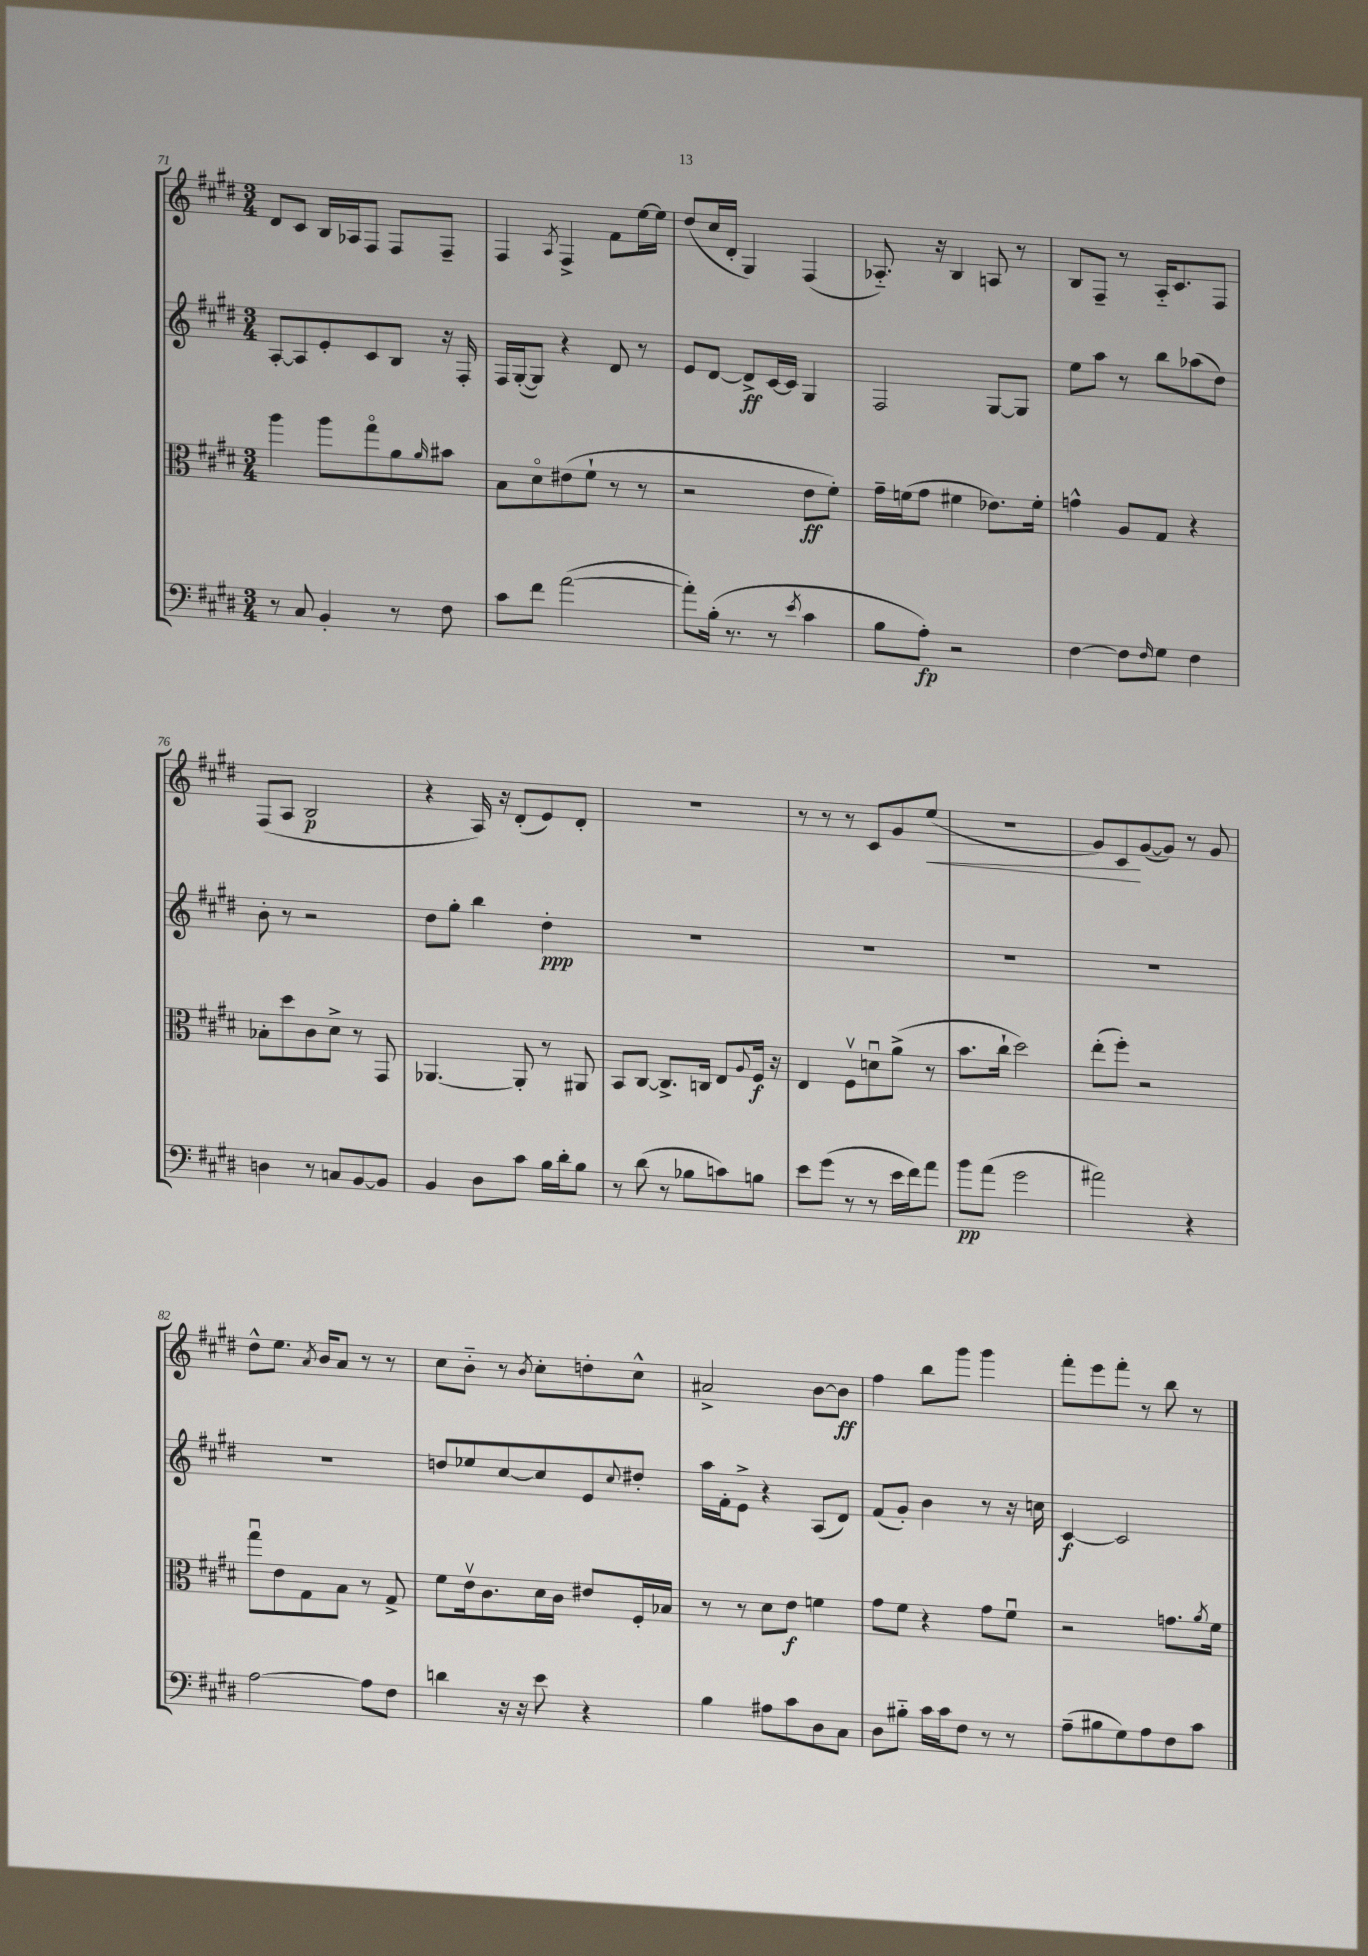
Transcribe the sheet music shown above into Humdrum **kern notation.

**kern	**dynam	**kern	**dynam	**kern	**dynam	**kern	**dynam
*part4	*part4	*part3	*part3	*part2	*part2	*part1	*part1
*staff4	*staff4	*staff3	*staff3	*staff2	*staff2	*staff1	*staff1
*clefF4	*	*clefC3	*	*clefG2	*	*clefG2	*
*k[f#c#g#d#]	*	*k[f#c#g#d#]	*	*k[f#c#g#d#]	*	*k[f#c#g#d#]	*
*M3/4	*	*M3/4	*	*M3/4	*	*M3/4	*
=71	=71	=71	=71	=71	=71	=71	=71
8r	.	4aa\	.	[8A'/L	.	8d#/L	.
8C#/	.	.	.	8A/]	.	8c#/J	.
4BB'/	.	8aa\L	.	8e'/	.	16B/LL	.
.	.	.	.	.	.	16A-X/J	.
.	.	8gg#\	.	8c#/	.	8F#/J	.
8r	.	8a\	.	8B/J	.	8F#/L	.
.	.	16qqa/	.	.	.	.	.
8F#\	.	8b#X\J	.	16r	.	8F#~/J	.
.	.	.	.	16F#'/	.	.	.
=72	=72	=72	=72	=72	=72	=72	=72
8c#\L	.	8B\L	.	16F#/LL	.	4F#/	.
.	.	.	.	([16G#'/J	.	.	.
8f#\J	.	8d#\	.	8G#/J])	.	.	.
.	.	.	.	.	.	8qA/	.
([2a\	.	(8e#X\	.	4r	.	4F#^/	.
.	.	8f#`\J	.	.	.	.	.
.	.	8r	.	8d#/	.	8f#\L	.
.	.	8r	.	8r	.	[16ee\L	.
.	.	.	.	.	.	16ee\JJ]	.
=73	=73	=73	=73	=73	=73	=73	=73
8a'\L])	.	2r	.	8e/L	.	(8dd#/L	.
(16B'\Jk	.	.	.	[8d#/J	.	16cc#/L	.
8.r	.	.	.	.	.	16d#'/JJ	.
.	.	.	.	8d#^/L]	ff	4G#/)	.
8r	.	.	.	[16c#/L	.	.	.
.	.	.	.	16c#/JJ]	.	.	.
8qe/	.	.	.	.	.	.	.
4c#\	.	8e\L	ff	4G#/	.	(4F#/	.
.	.	8f#'\J)	.	.	.	.	.
=74	=74	=74	=74	=74	=74	=74	=74
8B\L	.	16g#~\LL	.	2F#/	.	8.A-X/)	.
.	.	(16fn\J	.	.	.	.	.
8A'\J)	fp	8g#\J	.	.	.	.	.
.	.	.	.	.	.	16r	.
2r	.	4f#X\	.	.	.	4B/	.
.	.	8.e-X\L)	.	[8G#/L	.	8An/	.
.	.	.	.	8G#/J]	.	8r	.
.	.	16f#'\Jk	.	.	.	.	.
=75	=75	=75	=75	=75	=75	=75	=75
[4F#\	.	4gn^^\	.	8ee\L	.	8B/L	.
.	.	.	.	8aa\J	.	8F#~/J	.
8F#\L]	.	8A/L	.	8r	.	8r	.
16qqF#/	.	.	.	.	.	.	.
8G#\J	.	8G#/J	.	8bb\L	.	16A/KL	.
.	.	.	.	.	.	8.c#/	.
4F#\	.	4r	.	(8aa-X\	.	.	.
.	.	.	.	8dd#\J)	.	8F#/J	.
!!LO:LB:g=z
=76	=76	=76	=76	=76	=76	=76	=76
4Dn\	.	8B-X'\L	.	8b'\	.	(8F#/L	.
.	.	8dd#\	.	8r	.	8A/J	.
8r	.	8c#\	.	2r	.	2B/	p
8Cn/L	.	8d#^\J	.	.	.	.	.
[8BB/	.	8r	.	.	.	.	.
8BB/J]	.	8GG#/	.	.	.	.	.
=77	=77	=77	=77	=77	=77	=77	=77
4BB/	.	[4.AA-X/	.	8dd#\L	.	4r	.
.	.	.	.	8gg#'\J	.	.	.
8D#\L	.	.	.	4bb\	.	16A/)	.
.	.	.	.	.	.	16r	.
8c#\J	.	8AA-'/]	.	.	.	(8d#'/L	.
16B\LL	.	8r	.	4dd#'\	ppp	8e/)	.
16d#'\J	.	.	.	.	.	.	.
8B\J	.	8AA#X/	.	.	.	8d#'/J	.
=78	=78	=78	=78	=78	=78	=78	=78
8r	.	8BB/L	.	2.r	.	2.r	.
(8d#\	.	[8C#/J	.	.	.	.	.
8r	.	8.C#^/L]	.	.	.	.	.
8B-X\L	.	.	.	.	.	.	.
.	.	16Cn/Jk	.	.	.	.	.
8cn\)	.	8E/L	.	.	.	.	.
.	.	8qqA/	.	.	.	.	.
8Bn\J	.	16F#/Jk	f	.	.	.	.
.	.	16r	.	.	.	.	.
=79	=79	=79	=79	=79	=79	=79	=79
8e\L	.	4E/	.	2.r	.	8r	.
(8g#\J	.	.	.	.	.	8r	.
8r	.	8F#v\L	.	.	.	8r	.
8r	.	8dnu\	.	.	.	8c#/L	.
16e\LL	.	(8a^\J	.	.	.	8g#/	.
16f#\J)	.	.	.	.	.	.	.
!	!	!	!	!	!	!	!LO:HP:b
8a\J	.	8r	.	.	.	(8ee/J	<
=80	=80	=80	=80	=80	=80	=80	=80
8b\L	pp	8.b\L	.	2.r	.	2.r	.
(8a\J	.	.	.	.	.	.	.
.	.	16cc#`\Jk	.	.	.	.	.
2g#\	.	2dd#\)	.	.	.	.	.
=81	=81	=81	=81	=81	=81	=81	=81
2a#X\)	.	(8ee'\L	.	2.r	.	8g#/L)	.
.	.	8ff#'\J)	.	.	.	8c#/	.
.	.	2r	.	.	.	([8g#/	[
.	.	.	.	.	.	8g#/J])	.
4r	.	.	.	.	.	8r	.
.	.	.	.	.	.	8g#/	.
!!LO:LB:g=z
=82	=82	=82	=82	=82	=82	=82	=82
[2A\	.	8gg#u\L	.	2.r	.	8dd#^^\L	.
.	.	8e\	.	.	.	8.ee\J	.
.	.	8G#\	.	.	.	.	.
.	.	.	.	.	.	8qa/	.
.	.	.	.	.	.	16b/KL	.
.	.	8B\J	.	.	.	8a/J	.
8A\L]	.	8r	.	.	.	8r	.
8F#\J	.	8G#^/	.	.	.	8r	.
=83	=83	=83	=83	=83	=83	=83	=83
4dn\	.	8f#\L	.	8ddn/L	.	8cc#\L	.
.	.	16ev\k	.	8ee-X/	.	8b\J	.
.	.	8.c#\	.	.	.	.	.
16r	.	.	.	[8cc#/	.	8r	.
16r	.	.	.	.	.	.	.
.	.	.	.	.	.	8qb/	.
8e\	.	16d#\L	.	8cc#/]	.	8cc#'\L	.
.	.	16c#\JJ	.	.	.	.	.
4r	.	8e#X/L	.	8e/	.	8ddn'\	.
.	.	.	.	8qqcc#/	.	.	.
.	.	16F#'/L	.	8dd#X'/J	.	8cc#^^\J	.
.	.	16B-X/JJ	.	.	.	.	.
=84	=84	=84	=84	=84	=84	=84	=84
4B\	.	8r	.	16aa\LL	.	2a#X^/	.
.	.	.	.	16f#'\J	.	.	.
.	.	8r	.	8e^\J	.	.	.
8A#X\L	.	8d#\L	.	4r	.	.	.
8c#\	.	8e\J	f	.	.	.	.
8D#\	.	4fn\	.	(8A/L	.	[8b\L	.
8C#\J	.	.	.	8d#/J)	.	8b\J]	ff
=85	=85	=85	=85	=85	=85	=85	=85
8D#\L	.	8g#\L	.	(8f#/L	.	4ff#\	.
8B#X\J	.	8f#\J	.	8g#'/J)	.	.	.
16c#\LL	.	4r	.	4b\	.	8bb\L	.
16c#\J	.	.	.	.	.	.	.
8F#\J	.	.	.	.	.	8ggg#\J	.
8r	.	8g#\L	.	8r	.	4ggg#\	.
8r	.	8f#u\J	.	16r	.	.	.
.	.	.	.	16ccn\	.	.	.
=86	=86	=86	=86	=86	=86	=86	=86
(8A~\L	.	2r	.	[4c#/	f	8fff#'\L	.
8B#X\	.	.	.	.	.	8eee\	.
8G#\)	.	.	.	2c#/]	.	8fff#'\J	.
8A\	.	.	.	.	.	8r	.
8F#\	.	8.gn\L	.	.	.	8bb\	.
8c#\J	.	.	.	.	.	8r	.
.	.	8qa/	.	.	.	.	.
.	.	16f#\Jk	.	.	.	.	.
==	==	==	==	==	==	==	==
*-	*-	*-	*-	*-	*-	*-	*-
